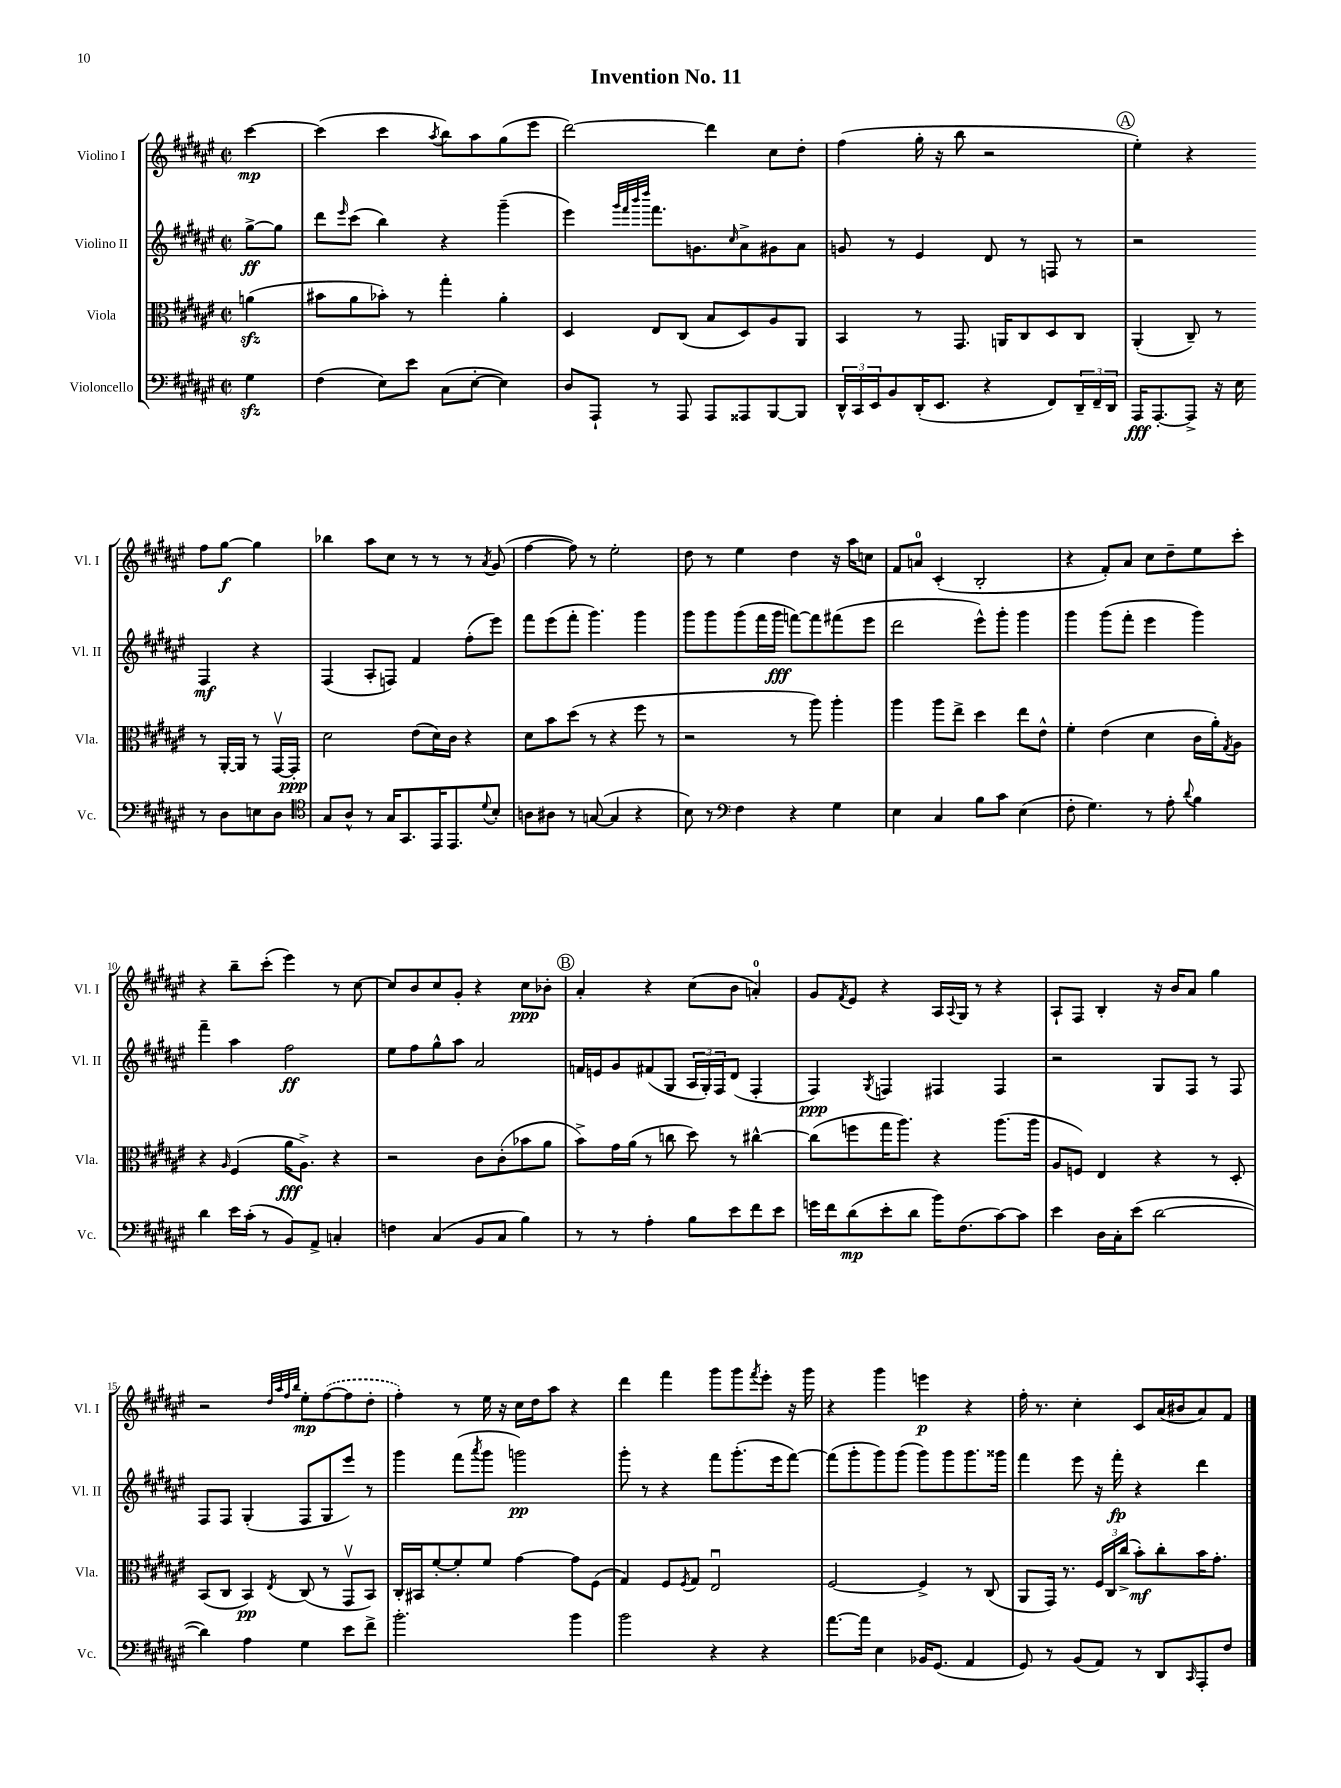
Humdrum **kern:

**kern	**dynam	**kern	**dynam	**kern	**dynam	**kern	**dynam
*part4	*part4	*part3	*part3	*part2	*part2	*part1	*part1
*staff4	*staff4	*staff3	*staff3	*staff2	*staff2	*staff1	*staff1
*I"Violoncello	*	*I"Viola	*	*I"Violino II	*	*I"Violino I	*
*I'Vc.	*	*I'Vla.	*	*I'Vl. II	*	*I'Vl. I	*
*clefF4	*	*clefC3	*	*clefG2	*	*clefG2	*
*k[f#c#g#d#a#e#]	*	*k[f#c#g#d#a#e#]	*	*k[f#c#g#d#a#e#]	*	*k[f#c#g#d#a#e#]	*
*M2/2	*	*M2/2	*	*M2/2	*	*M2/2	*
*met(c|)	*	*met(c|)	*	*met(c|)	*	*met(c|)	*
=	=	=	=	=	=	=	=
4G#zz\	.	(4anzz\	.	[8gg#^\L	ff	[4ccc#\	mp
.	.	.	.	8gg#\J]	.	.	.
=1	=1	=1	=1	=1	=1	=1	=1
(4F#\	.	8b#X\L	.	8ddd#\L	.	(4ccc#\]	.
.	.	.	.	16qqeee#/	.	.	.
.	.	8a#\	.	(8ccc#\J	.	.	.
8E#\L)	.	8b-X'\J)	.	4bb\)	.	4ccc#\	.
8e#\J	.	8r	.	.	.	.	.
.	.	.	.	.	.	8qaa#/	.
(8C#\L	.	4gg#'\	.	4r	.	8bb\L)	.
[8E#'\J	.	.	.	.	.	8aa#\	.
4E#\])	.	4a#'\	.	(4ggg#~\	.	(8gg#\	.
.	.	.	.	.	.	8eee#\J	.
=2	=2	=2	=2	=2	=2	=2	=2
8D#/L	.	4D#/	.	4eee#\)	.	[2ddd#\)	.
8AAA#`/J	.	.	.	.	.	.	.
.	.	.	.	32qqggg#/LLL	.	.	.
.	.	.	.	32qqfff#/	.	.	.
.	.	.	.	32qqbbb/	.	.	.
.	.	.	.	32qqdddd#/JJJ	.	.	.
8r	.	8E#/L	.	8.fff#\L	.	.	.
8AAA#/	.	(8C#/J	.	.	.	.	.
.	.	.	.	8.gn\	.	.	.
8AAA#/L	.	8B/L	.	.	.	4ddd#\]	.
.	.	.	.	16qqcc#/	.	.	.
8AAA##X/	.	8D#/)	.	8a#^\	.	.	.
[8BBB/	.	8A#/	.	8g#X\	.	8cc#\L	.
8BBB/J]	.	8AA#/J	.	8a#\J	.	8dd#'\J	.
=3	=3	=3	=3	=3	=3	=3	=3
24DD#^^/LL	.	4BB/	.	8gn/	.	(4ff#\	.
24CC#/	.	.	.	.	.	.	.
24EE#/J	.	.	.	.	.	.	.
8BB/	.	.	.	8r	.	.	.
(16DD#'/K	.	8r	.	4e#/	.	16gg#'\	.
8.EE#/J	.	.	.	.	.	16r	.
.	.	8.GG#/	.	.	.	8bb\	.
4r	.	.	.	8d#/	.	2r	.
.	.	16AAn/KL	.	.	.	.	.
.	.	8C#/	.	8r	.	.	.
8FF#/L)	.	8D#/	.	8Fn/	.	.	.
24DD#~/L	.	8C#/J	.	8r	.	.	.
24FF#~/	.	.	.	.	.	.	.
24DD#/JJ	.	.	.	.	.	.	.
!!LO:REH:place=s1:t=A
=4	=4	=4	=4	=4	=4	=4	=4
16AAA#/KL	fff	(4AA#'/	.	2r	.	4ee#'\)	.
[8.AAA#'/	.	.	.	.	.	.	.
8AAA#^/J]	.	8C#~/)	.	.	.	4r	.
16r	.	8r	.	.	.	.	.
16E#\	.	.	.	.	.	.	.
8r	.	8r	.	4F#/	mf	8ff#\L	.
8D#\L	.	[16AA#'/LL	.	.	.	[8gg#\J	f
.	.	16AA#/JJ]	.	.	.	.	.
8En\	.	8r	.	4r	.	4gg#\]	.
8D#\J	.	[16GG#v/LL	.	.	.	.	.
.	.	16GG#'/JJ]	ppp	.	.	.	.
!!LO:LB:g=z
=5	=5	=5	=5	=5	=5	=5	=5
*clefC4	*	*	*	*	*	*	*
8G#/L	.	2d#\	.	(4F#/	.	4bb-X\	.
8A#^^/J	.	.	.	.	.	.	.
8r	.	.	.	8A#'/L	.	8aa#\L	.
16G#/KL	.	.	.	8Fn/J)	.	8cc#\J	.
8.GG#/	.	.	.	.	.	.	.
.	.	(8e#\L	.	4f#/	.	8r	.
16EE#/K	.	16d#\L)	.	.	.	8r	.
8.EE#/	.	16c#\JJ	.	.	.	.	.
.	.	4r	.	(8ff#'\L	.	8r	.
8qqd#/	.	.	.	.	.	8qa#/	.
8B'/J	.	.	.	8eee#\J)	.	(8g#/	.
=6	=6	=6	=6	=6	=6	=6	=6
8An\L	.	8d#\L	.	8fff#\L	.	[4ff#\	.
8A#X\J	.	8b\	.	(8eee#\	.	.	.
8r	.	(8dd#\J	.	8fff#'\J	.	8ff#\])	.
([8Gn/	.	8r	.	4.ggg#\)	.	8r	.
4G/]	.	4r	.	.	.	2ee#'\	.
4r	.	8ff#\	.	4ggg#\	.	.	.
.	.	8r	.	.	.	.	.
=7	=7	=7	=7	=7	=7	=7	=7
8B\)	.	2r	.	8ggg#\L	.	8dd#\	.
8r	.	.	.	8ggg#\	.	8r	.
*clefF4	*	*	*	*	*	*	*
4F#\	.	.	.	(8ggg#\	.	4ee#\	.
.	.	.	.	16fff#\L	.	.	.
.	.	.	.	16ggg#\JJ	fff	.	.
4r	.	8r	.	[8fffn\L)	.	4dd#\	.
.	.	8aa#\)	.	8fff\]	.	.	.
4G#\	.	4aa#'\	.	(8fff#X\	.	16r	.
.	.	.	.	.	.	16aa#\KL	.
.	.	.	.	8eee#\J	.	8ccn\J	.
=8	=8	=8	=8	=8	=8	=8	=8
4E#\	.	4aa#\	.	2ddd#\	.	8f#/L	.
.	.	.	.	.	.	8an/J	.
4C#/	.	8aa#\L	.	.	.	(4c#'/	.
.	.	8ee#^\J	.	.	.	.	.
8B\L	.	4dd#\	.	8eee#^^\L)	.	2B'/	.
8c#\J	.	.	.	8ggg#'\J	.	.	.
(4E#\	.	8ee#\L	.	4ggg#\	.	.	.
.	.	8e#^^\J	.	.	.	.	.
=9	=9	=9	=9	=9	=9	=9	=9
8F#'\	.	4f#'\	.	4ggg#\	.	4r	.
4.G#\)	.	.	.	.	.	.	.
.	.	(4e#\	.	(8ggg#\L	.	8f#'/L)	.
.	.	.	.	8fff#'\J	.	8a#/J	.
8r	.	4d#\	.	4eee#\	.	8cc#\L	.
8A#'\	.	.	.	.	.	8dd#~\	.
8qqd#/	.	.	.	.	.	.	.
4B\	.	16c#\LL	.	4ggg#\)	.	8ee#\	.
.	.	16a#'\J)	.	.	.	.	.
.	.	8qG#/	.	.	.	.	.
.	.	8A#\J	.	.	.	8ccc#'\J	.
!!LO:LB:g=z
=10	=10	=10	=10	=10	=10	=10	=10
4d#\	.	4r	.	4fff#~\	.	4r	.
.	.	16qqA#/	.	.	.	.	.
16e#\LL	.	(4F#/	.	4aa#\	.	8bb~\L	.
(16c#'\JJ	.	.	.	.	.	.	.
8r	.	.	.	.	.	(8ccc#'\J	.
8BB/L)	.	16a#\KL	fff	2ff#\	ff	4eee#\)	.
.	.	8.A#^\J)	.	.	.	.	.
8AA#^/J	.	.	.	.	.	.	.
4Cn'/	.	4r	.	.	.	8r	.
.	.	.	.	.	.	[8cc#\	.
=11	=11	=11	=11	=11	=11	=11	=11
4Fn\	.	2r	.	8ee#\L	.	8cc#/L]	.
.	.	.	.	8ff#\	.	8b/	.
(4C#/	.	.	.	8gg#^^\	.	8cc#/	.
.	.	.	.	8aa#\J	.	8g#'/J	.
8BB/L	.	8c#\L	.	2a#/	.	4r	.
8C#/J	.	(8c#'\	.	.	.	.	.
4B\)	.	8b-X\	.	.	.	8cc#\L	ppp
.	.	8a#\J	.	.	.	8b-X'\J	.
!!LO:REH:place=s1:t=B
=12	=12	=12	=12	=12	=12	=12	=12
8r	.	8b^\L)	.	16fn/LL	.	4a#'/	.
.	.	.	.	16en/J	.	.	.
8r	.	16g#\L	.	8g#/	.	.	.
.	.	(16a#\JJ	.	.	.	.	.
4A#'\	.	8r	.	(8f#X/	.	4r	.
.	.	8ccn\	.	8G#/J	.	.	.
8B\L	.	8dd#\)	.	24A#/LL	.	(8cc#\L	.
.	.	.	.	24G#'/)	.	.	.
.	.	.	.	24F#/J	.	.	.
8e#\	.	8r	.	(8d#/J	.	8b\J	.
8f#\	.	[4cc#X^^\	.	4F#'/	.	4an'/)	.
8e#\J	.	.	.	.	.	.	.
=13	=13	=13	=13	=13	=13	=13	=13
16gn\LL	.	(8cc#\L]	.	4F#/)	ppp	8g#/L	.
16f#\J	.	.	.	.	.	.	.
.	.	.	.	.	.	8qf#/	.
(8d#\	mp	8ffn\	.	.	.	8e#/J	.
.	.	.	.	8qG#/	.	.	.
8e#'\	.	16gg#\K	.	4Fn/	.	4r	.
.	.	8.aa#\J)	.	.	.	.	.
8d#\J	.	.	.	.	.	.	.
16b\KL)	.	4r	.	4F#X/	.	16A#/LL	.
.	.	.	.	.	.	8qqA#/	.
(8.F#\	.	.	.	.	.	16G#/JJ	.
.	.	.	.	.	.	8r	.
[8c#\)	.	(8.aa#\L	.	4F#/	.	4r	.
8c#\J]	.	.	.	.	.	.	.
.	.	16aa#\Jk	.	.	.	.	.
=14	=14	=14	=14	=14	=14	=14	=14
4e#\	.	8A#/L	.	2r	.	8A#`/L	.
.	.	8Fn/J)	.	.	.	8F#/J	.
16D#\LL	.	4E#/	.	.	.	4B'/	.
16C#'\J	.	.	.	.	.	.	.
(8e#\J	.	.	.	.	.	.	.
[2d#\	.	4r	.	8G#/L	.	16r	.
.	.	.	.	.	.	16b/KL	.
.	.	.	.	8F#/J	.	8a#/J	.
.	.	8r	.	8r	.	4gg#\	.
.	.	8D#'/	.	8F#/	.	.	.
!!LO:LB:g=z
=15	=15	=15	=15	=15	=15	=15	=15
4d#\])	.	(8BB/L	.	8F#/L	.	2r	.
.	.	8C#/J	.	8F#/J	.	.	.
4A#\	.	4BB/)	pp	(4G#'/	.	.	.
.	.	.	.	.	.	32qqdd#/LLL	.
.	.	.	.	.	.	32qqaa#/	.
.	.	.	.	.	.	32qqff#/	.
.	.	8qE#/	.	.	.	32qqbb/JJJ	.
4G#\	.	(8C#/	.	8F#/L	.	8ee#'\L	mp
.	.	8r	.	8G#/	.	([8ff#\	.
8e#\L	.	8GG#v/L	.	8eee#/J)	.	8ff#\]	.
8f#^\J	.	8BB/J)	.	8r	.	8dd#'\J	.
=16	=16	=16	=16	=16	=16	=16	=16
2.b'\	.	16C#'/LL	.	4ggg#\	.	4ff#'\)	.
.	.	16BB#X/J	.	.	.	.	.
.	.	[8f#'/	.	.	.	.	.
.	.	8f#'/]	.	(8fff#\L	.	8r	.
.	.	.	.	8qaaa#/	.	.	.
.	.	8f#/J	.	8ggg#\J	.	16ee#\	.
.	.	.	.	.	.	16r	.
.	.	[4g#\	.	2gggn\)	pp	16cc#\LL	.
.	.	.	.	.	.	16dd#\J	.
.	.	.	.	.	.	8aa#\J	.
4b\	.	8g#\L]	.	.	.	4r	.
.	.	(8F#\J	.	.	.	.	.
=17	=17	=17	=17	=17	=17	=17	=17
2b\	.	4G#/)	.	8ggg#'\	.	4ddd#\	.
.	.	.	.	8r	.	.	.
.	.	8F#/L	.	4r	.	4fff#\	.
.	.	8qF#/	.	.	.	.	.
.	.	8G#/J	.	.	.	.	.
4r	.	2E#u/	.	8fff#\L	.	8ggg#\L	.
.	.	.	.	(8.ggg#'\	.	8ggg#\	.
.	.	.	.	.	.	8qfff#/	.
4r	.	.	.	.	.	8eee#'\J	.
.	.	.	.	16eee#\k	.	.	.
.	.	.	.	[8fff#\J)	.	16r	.
.	.	.	.	.	.	16ggg#\	.
=18	=18	=18	=18	=18	=18	=18	=18
[8.a#\L	.	[2F#/	.	(8fff#\L]	.	4r	.
.	.	.	.	8ggg#'\	.	.	.
16a#\Jk]	.	.	.	.	.	.	.
4E#\	.	.	.	8ggg#\)	.	4ggg#\	.
.	.	.	.	(8ggg#\J	.	.	.
16BB-X/KL	.	4F#^/]	.	8ggg#\L)	.	4eeen\	p
(8.GG#/J	.	.	.	.	.	.	.
.	.	.	.	8ggg#\	.	.	.
4AA#/	.	8r	.	8.ggg#\	.	4r	.
.	.	(8C#/	.	.	.	.	.
.	.	.	.	16ggg##X\Jk	.	.	.
=19	=19	=19	=19	=19	=19	=19	=19
8GG#/)	.	8AA#/L	.	4fff#\	.	16ff#'\	.
.	.	.	.	.	.	8.r	.
8r	.	16GG#/Jk)	.	.	.	.	.
.	.	8.r	.	.	.	.	.
(8BB/L	.	.	.	8eee#\	.	4cc#'\	.
8AA#/J)	.	24F#/LL	.	16r	.	.	.
.	.	24C#/	.	.	.	.	.
.	.	.	.	16fff#'\	fp	.	.
.	.	(24cc#^/JJ	.	.	.	.	.
8r	.	8b'\L)	mf	4r	.	8c#/L	.
8DD#/L	.	8cc#'\	.	.	.	(16a#/L	.
.	.	.	.	.	.	16b#X/J	.
16qqCC#/	.	.	.	.	.	.	.
8AAA#'/	.	16b\K	.	4ddd#\	.	8a#/)	.
.	.	8.g#'\J	.	.	.	.	.
8F#/J	.	.	.	.	.	8f#/J	.
==	==	==	==	==	==	==	==
*-	*-	*-	*-	*-	*-	*-	*-
